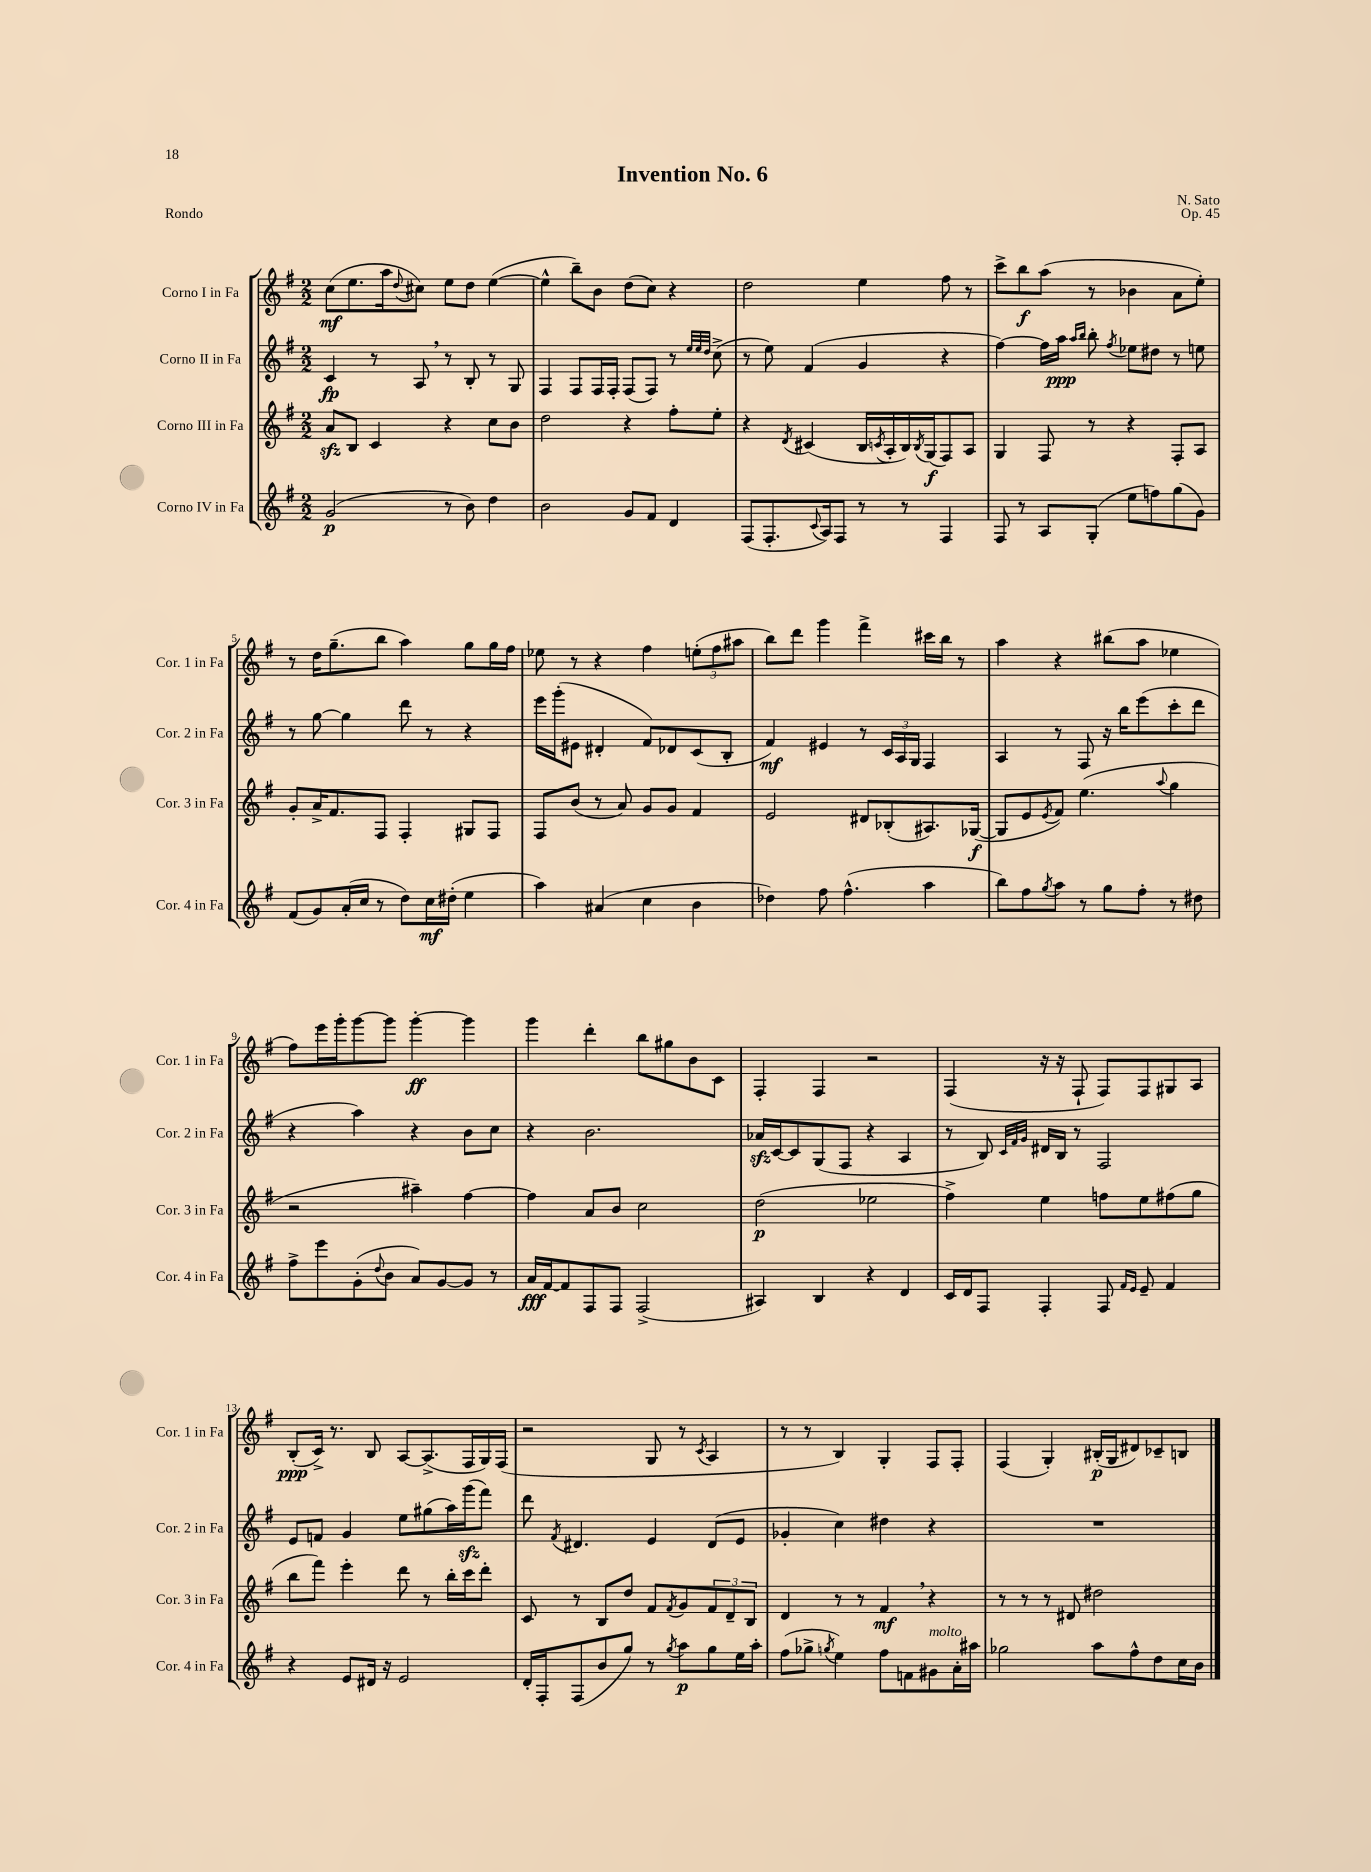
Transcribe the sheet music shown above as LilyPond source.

\header { title = "Invention No. 6" composer = "N. Sato" opus = "Op. 45" piece = "Rondo" }
<<
\new StaffGroup <<
\new Staff = "s0" \with { instrumentName = "Corno I in Fa" shortInstrumentName = "Cor. 1 in Fa" } {
    \clef treble \key g \major \numericTimeSignature \time 2/2
    c''8\mf( e''8. a''16 \appoggiatura { d''8 } cis''8) e''8 d''8 e''4~( |
    e''4-^ b''8--) b'8 d''8( c''8) r4 |
    d''2 e''4 fis''8 r8 |
    c'''8-> b''8\f a''8( r8 bes'4 a'8 e''8-.) |
    r8 d''16 g''8.--( b''8 a''4) g''8 g''16 fis''16 |
    ees''8 r8 r4 fis''4 \tuplet 3/2 { e''8-.( fis''8 ais''8 } |
    b''8) d'''8 g'''4 fis'''4-> cis'''16 b''16 r8 |
    a''4 r4 bis''8( a''8 ees''4 |
    fis''8) e'''16 g'''16-. g'''8~ g'''8 g'''4~-.\ff g'''4 |
    g'''4 d'''4-. b''8 gis''8 b'8 c'8 |
    fis4-. fis4 r2 |
    fis4( r16 r16 fis8-! fis8) fis8 gis8 a8 |
    b8-.\ppp( c'16->) r8. b8 a8~ a8.->( fis16 g16) fis16( |
    r2 g8 r8 \acciaccatura { c'8 } a4 |
    r8 r8 b4) g4-. fis8 fis8-. |
    fis4( g4-.) bis16-.\p( g16 dis'8) ces'8-- b8 \bar "|." |
}
\new Staff = "s1" \with { instrumentName = "Corno II in Fa" shortInstrumentName = "Cor. 2 in Fa" } {
    \clef treble \key g \major \numericTimeSignature \time 2/2
    c'4\fp r8 a8 \breathe r8 b8-. r8 g8 |
    fis4 fis8 fis16 fis16-. fis8( fis8) r8 \grace { e''32 e''32 d''32 } c''8->( |
    r8 e''8) fis'4( g'4 r4 |
    fis''4~) fis''16 a''16\ppp \grace { a''16 b''16 } b''8-. \acciaccatura { fis''8 } ees''8 dis''8 r8 e''8 |
    r8 g''8~ g''4 d'''8 r8 r4 |
    e'''16 g'''16-.( eis'8 dis'4-. fis'8) des'8 c'8( b8-. |
    fis'4\mf) eis'4 r8 \tuplet 3/2 { c'16 a16 g16 } fis4 |
    a4 r8 fis8 r16 b''16 e'''8( c'''8-. d'''8 |
    r4 a''4) r4 b'8 c''8 |
    r4 b'2. |
    aes'16\sfz c'16~ c'8 g8( fis8 r4 a4 |
    r8 b8) \grace { c'32 fis'32 g'32 } dis'16 b16 r8 fis2 |
    e'8 f'8 g'4 e''8 gis''8( a''16) g'''16\sfz( fis'''8) |
    d'''8 \acciaccatura { fis'8 } dis'4. e'4 dis'8( e'8 |
    ges'4-. c''4) dis''4 r4 |
    R1 \bar "|." |
}
\new Staff = "s2" \with { instrumentName = "Corno III in Fa" shortInstrumentName = "Cor. 3 in Fa" } {
    \clef treble \key g \major \numericTimeSignature \time 2/2
    a'8\sfz b8 c'4 r4 c''8 b'8 |
    d''2 r4 fis''8-. e''8-. |
    r4 \acciaccatura { d'8 } cis'4( b16 \acciaccatura { c'8 } a16-. b16) \acciaccatura { b8 } g16\f( fis8) a8 |
    g4 fis8 r8 r4 fis8-. a8 |
    g'8-. a'16-> fis'8. fis8 fis4-. gis8 fis8 |
    fis8 b'8( r8 a'8) g'8 g'8 fis'4 |
    e'2 dis'8 bes8-.( ais8.) ges16~\f( |
    ges8 e'8 \acciaccatura { e'8 } fis'8) e''4.( \appoggiatura { a''8 } g''4 |
    r2 ais''4--) fis''4~ |
    fis''4 a'8 b'8 c''2 |
    d''2\p( ees''2 |
    fis''4->) e''4 f''8 e''8 fis''8( g''8 |
    b''8 fis'''8) e'''4-. d'''8 r8 b''16-. c'''16 d'''8-. |
    c'8 r8 b8 d''8 fis'8 \acciaccatura { fis'8 } g'8 \tuplet 3/2 { fis'8 d'8-- b8 } |
    d'4 r8 r8 fis'4\mf \breathe r4 |
    r8 r8 r8 dis'8 dis''2 \bar "|." |
}
\new Staff = "s3" \with { instrumentName = "Corno IV in Fa" shortInstrumentName = "Cor. 4 in Fa" } {
    \clef treble \key g \major \numericTimeSignature \time 2/2
    g'2\p( r8 b'8) d''4 |
    b'2 g'8 fis'8 d'4 |
    fis8( fis8.-. \appoggiatura { c'8 } a16) fis8 r8 r8 fis4 |
    fis8 r8 a8 g8-.( e''8 f''8) g''8( g'8) |
    fis'8( g'8) a'16-.( c''16 r8 d''8) c''16\mf dis''16-.( e''4 |
    a''4) ais'4( c''4 b'4 |
    des''4) fis''8 fis''4.-^( a''4 |
    b''8) fis''8 \acciaccatura { g''8 } a''8 r8 g''8 fis''8-. r8 dis''8 |
    fis''8-> e'''8 g'8-.( \appoggiatura { d''8 } b'8 a'8) g'8~ g'8 r8 |
    a'16\fff fis'16~ fis'8 fis8 fis8 fis2->( |
    ais4) b4 r4 d'4 |
    c'16 d'16 fis8 fis4-. fis8 \grace { fis'16 e'16 } e'8-- fis'4 |
    r4 e'8 dis'16 r16 e'2 |
    d'16-. fis16-. fis8( b'8 g''8) r8 \acciaccatura { g''8 } a''8\p g''8 e''16 a''16-. |
    fis''8( ges''8-> \acciaccatura { g''8 } e''4) fis''8 f'8 gis'8^\markup { \italic "molto" } a'16-. ais''16 |
    ges''2 a''8 fis''8-^ d''8 c''16 b'16 \bar "|." |
}
>>
>>
